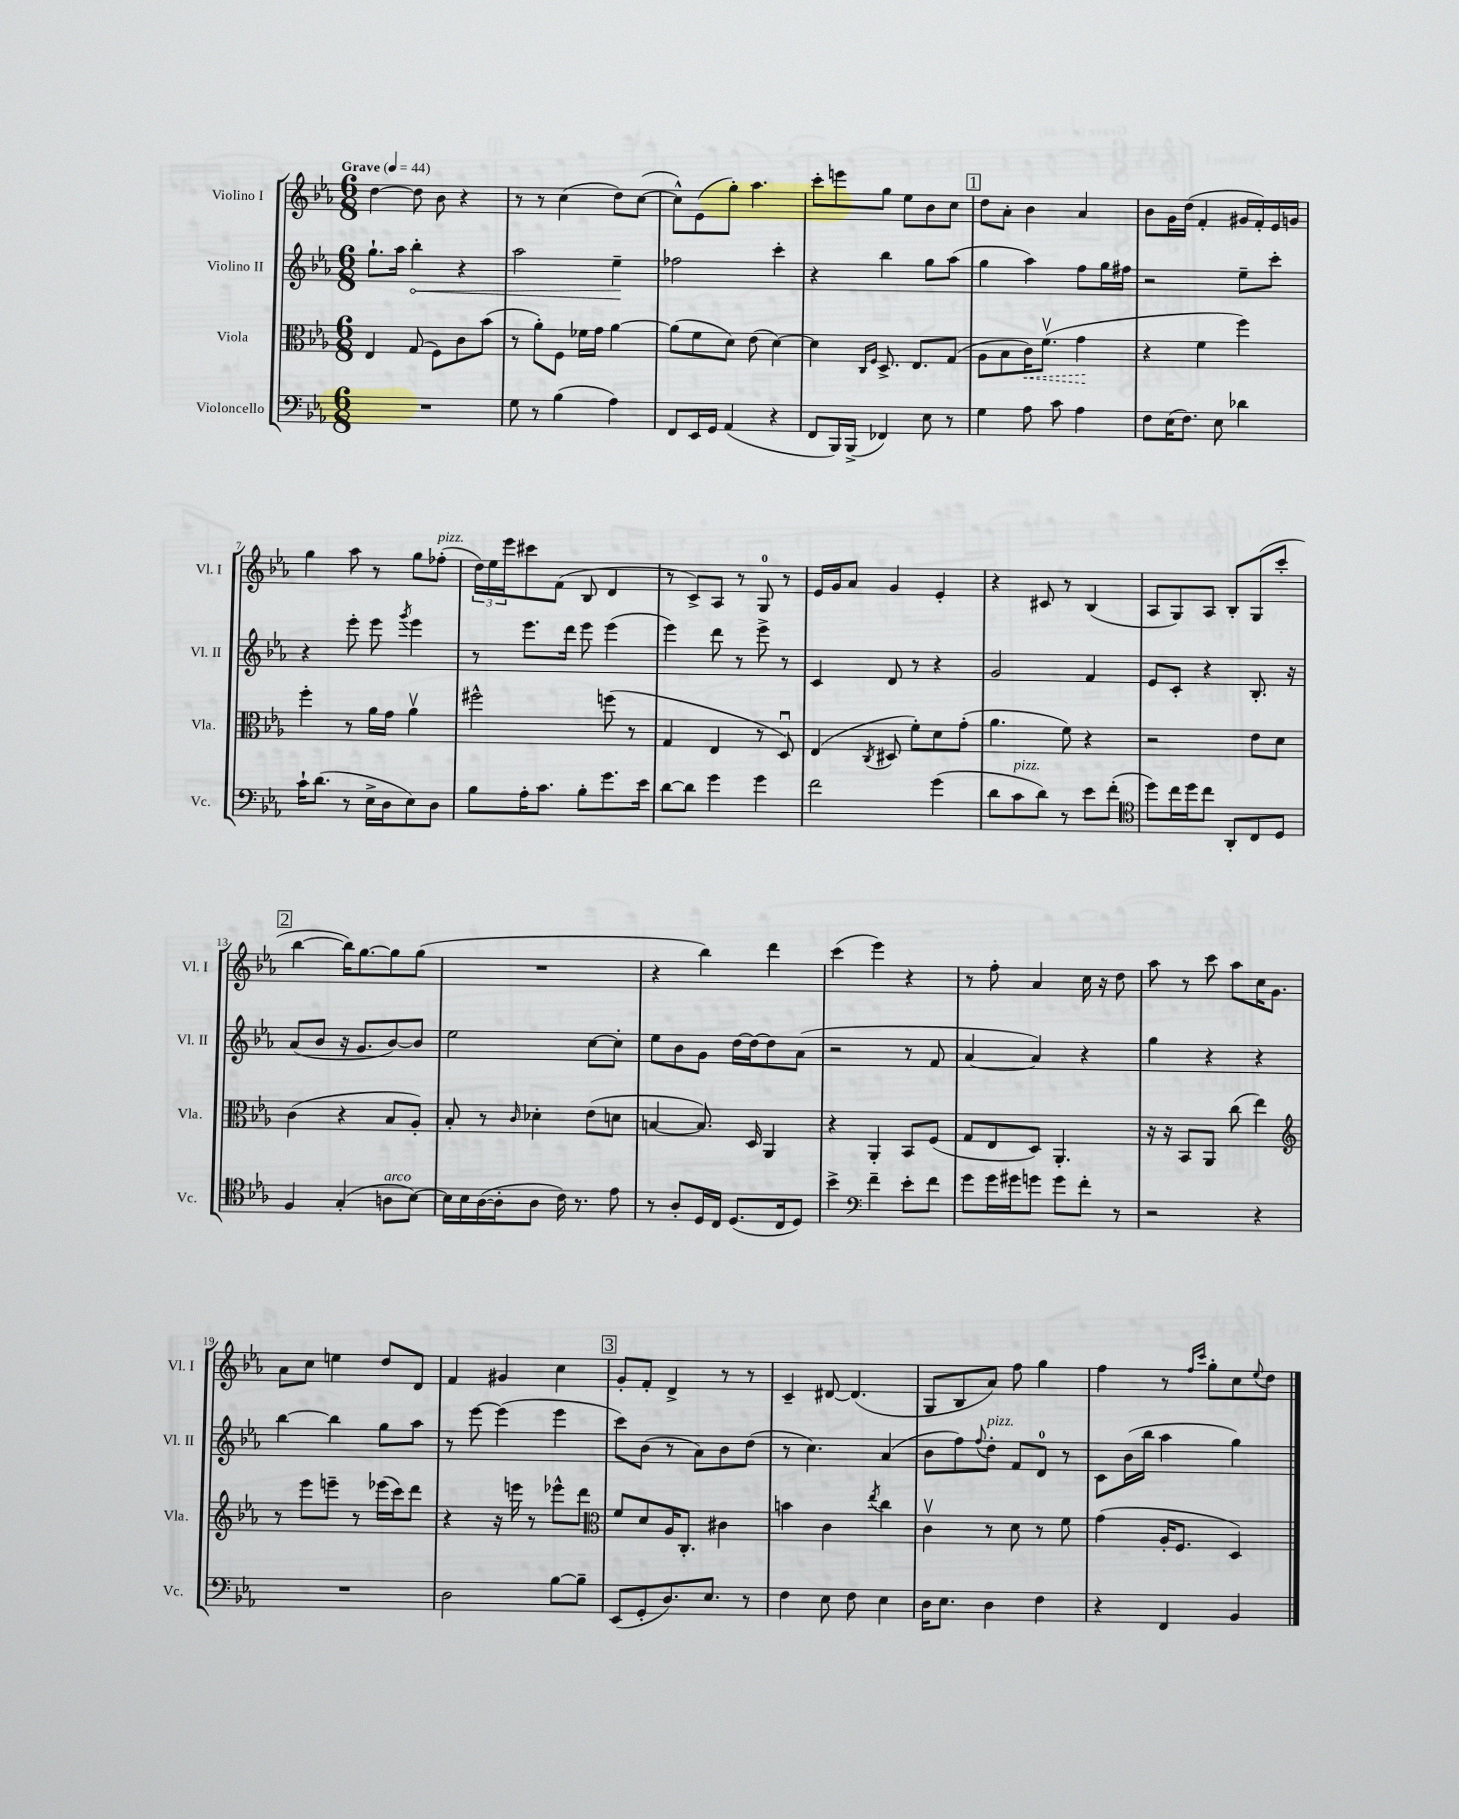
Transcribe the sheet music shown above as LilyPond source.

<<
\new StaffGroup <<
\new Staff = "s0" \with { instrumentName = "Violino I" shortInstrumentName = "Vl. I" } {
    \clef treble \key ees \major \numericTimeSignature \time 6/8 \tempo "Grave" 4 = 44
    d''4~ d''8 bes'8 r4 |
    r8 r8 c''4( d''8) c''8~( |
    c''8-^) ees'8( g''8-.) aes''4. |
    c'''8-. e'''8 g''8 ees''8 bes'8 c''8 |
    \mark \markup { \box "1" } d''8 aes'8-. bes'4 aes'4 |
    bes'8 g'16 d''16( f'4-. gis'16 f'16-.) ees'16 g'16 |
    g''4 aes''8 r8 g''8 fes''8-.^\markup { \italic "pizz." }( |
    \tuplet 3/2 { d''16) ees''16 ees'''16 } cis'''8 f'8( bes8 d'4 |
    r8 c'8->) aes8 r8 g8-0 r8 |
    ees'16 g'16 aes'8 g'4 ees'4-. |
    r4 cis'8 r8 bes4( |
    aes8 g8) aes8 bes8-. g8( c'''8-. |
    \mark \markup { \box "2" } bes''4~ bes''16) g''8.~ g''8 g''8( |
    R2. |
    r4 bes''4) d'''4 |
    c'''4( ees'''4) r4 |
    r8 f''8-. aes'4 c''16 r16 d''8 |
    aes''8 r8 c'''8 aes''8 c''16 g'8. |
    aes'8 c''8 e''4 d''8 d'8 |
    f'4 gis'4 c''4 |
    \mark \markup { \box "3" } g'8-. f'8-. d'4-> r8 r8 |
    c'4-- dis'8~ dis'4.( |
    g8 bes8 aes'8) f''8 g''4 |
    f''4 r8 \grace { f''16 c'''16 } g''8-. c''8 \appoggiatura { ees''8 } d''8 \bar "|." |
}
\new Staff = "s1" \with { instrumentName = "Violino II" shortInstrumentName = "Vl. II" } {
    \clef treble \key ees \major \numericTimeSignature \time 6/8
    g''8.-! aes''16 \once \override Hairpin.circled-tip = ##t bes''4-.\< r4 |
    aes''2 ees''4--\! |
    fes''2 c'''4-. |
    r4 bes''4 g''8 aes''8( |
    \mark \markup { \box "1" } g''4 aes''4) f''8 g''16 fis''16 |
    r2 ees''8-- c'''8-. |
    r4 ees'''8-. ees'''8 \acciaccatura { g'''8 } ees'''4 |
    r8 ees'''8. d'''16 ees'''8 ees'''4( |
    ees'''4) d'''8 r8 ees'''8-> r8 |
    c'4 d'8 r8 r4 |
    g'2 f'4 |
    ees'8 c'8-. r4 bes8.-. r16 |
    \mark \markup { \box "2" } aes'8( bes'8 r16 g'8. bes'8~) bes'8 |
    ees''2 c''8~ c''8-. |
    ees''8 bes'8 g'8 d''16~ d''16~ d''8 aes'8( |
    r2 r8 f'8 |
    aes'4~ aes'4) r4 |
    g''4 r4 r4 |
    bes''4~ bes''4 g''8 aes''8 |
    r8 ees'''8~ ees'''4( ees'''4 |
    \mark \markup { \box "3" } c'''8) bes'8( r8 aes'8) bes'8 d''8( |
    r8 c''4.) aes'4( |
    bes'8 f''8) \appoggiatura { f''8 } d''8-.^\markup { \italic "pizz." } f'8 d'8-0 r8 |
    c'8 bes'16( bes''16 aes''4 g''4) \bar "|." |
}
\new Staff = "s2" \with { instrumentName = "Viola" shortInstrumentName = "Vla." } {
    \clef alto \key ees \major \numericTimeSignature \time 6/8
    ees4 g8( f8) c'8 bes'8( |
    r8 aes'8-.) f8 fes'16 g'16 aes'4~ |
    aes'8( f'8 d'8) ees'8( d'4~) |
    d'4 \grace { c16 f16 } d8.-> ees8. g8( |
    \mark \markup { \box "1" } aes8 bes8 \once \override Hairpin.style = #'dashed-line c'16\<) f'8.\upbow( g'4\! |
    r4 f'4 f''4) |
    f''4-. r8 aes'16 g'16 aes'4\upbow |
    fis''2-^ f''8( r8 |
    g4 ees4 r8 d8\downbow) |
    ees4( \acciaccatura { c8 } dis8 f'8-.) d'8 g'8-.( |
    aes'4. f'8) r4 |
    r2 ees'8 d'8 |
    \mark \markup { \box "2" } c'4( r4 bes8 aes8-.) |
    bes8-. r8 \grace { c'16 } des'4-. ees'8( d'8 |
    b4~ b8.) d16 aes,4 |
    r4 aes,4-. bes,8 f8( |
    g8 ees8 d8) aes,4.-. |
    r16 r16 bes,8 aes,8 c''8( ees''4) |
    \clef treble r8 ees'''8 e'''8-- r8 ees'''16( c'''16) d'''8 |
    r4 r16 e'''16 r8 ees'''8-^ d'''8 |
    \mark \markup { \box "3" } \clef alto f'8 d'8 aes16 c8.-. cis'4 |
    b'4 c'4 \acciaccatura { ees''8 } c''4 |
    c'4\upbow r8 d'8 r8 f'8 |
    g'4( aes16-. f8. d4) \bar "|." |
}
\new Staff = "s3" \with { instrumentName = "Violoncello" shortInstrumentName = "Vc." } {
    \clef bass \key ees \major \numericTimeSignature \time 6/8
    R2. |
    g8 r8 bes4( aes4) |
    f,8 ees,16 g,16 aes,4( r4 |
    f,8 bes,,16) bes,,16->( fes,4) ees8 r8 |
    \mark \markup { \box "1" } g4 aes8 c'8 aes4 |
    f8 ees16( f8.) ees8 des'4 |
    c'16-! d'8.( r8 ees16-> d16 ees8) d8 |
    bes8 aes16-. c'8. bes8-. g'8. ees'16 |
    d'8~ d'8 g'4 g'4 |
    f'2 g'4( |
    d'8 c'8^\markup { \italic "pizz." } d'8) r8 ees'8 f'8-.( |
    \clef tenor d''8) c''16 d''16 c''8 aes,8-. c8 d8 |
    \mark \markup { \box "2" } f4 g4-.( a8^\markup { \italic "arco" } bes8~) |
    bes16 bes16 aes16~( aes16-. aes8 c'16) r8. ees'8 |
    r8 aes8-. d16 c16 d8.( c16 d8) |
    bes'4-> \clef bass f'4-- ees'8-. f'8 |
    g'8 g'16 gis'16 g'8 g'8 f'8-. r8 |
    r2 r4 |
    R2. |
    d2 bes8~ bes8-- |
    \mark \markup { \box "3" } ees,8( g,8-. d8.) ees8. r8 |
    f4 ees8 f8 ees4 |
    d16 ees8. d4 f4 |
    r4 f,4 bes,4 \bar "|." |
}
>>
>>
